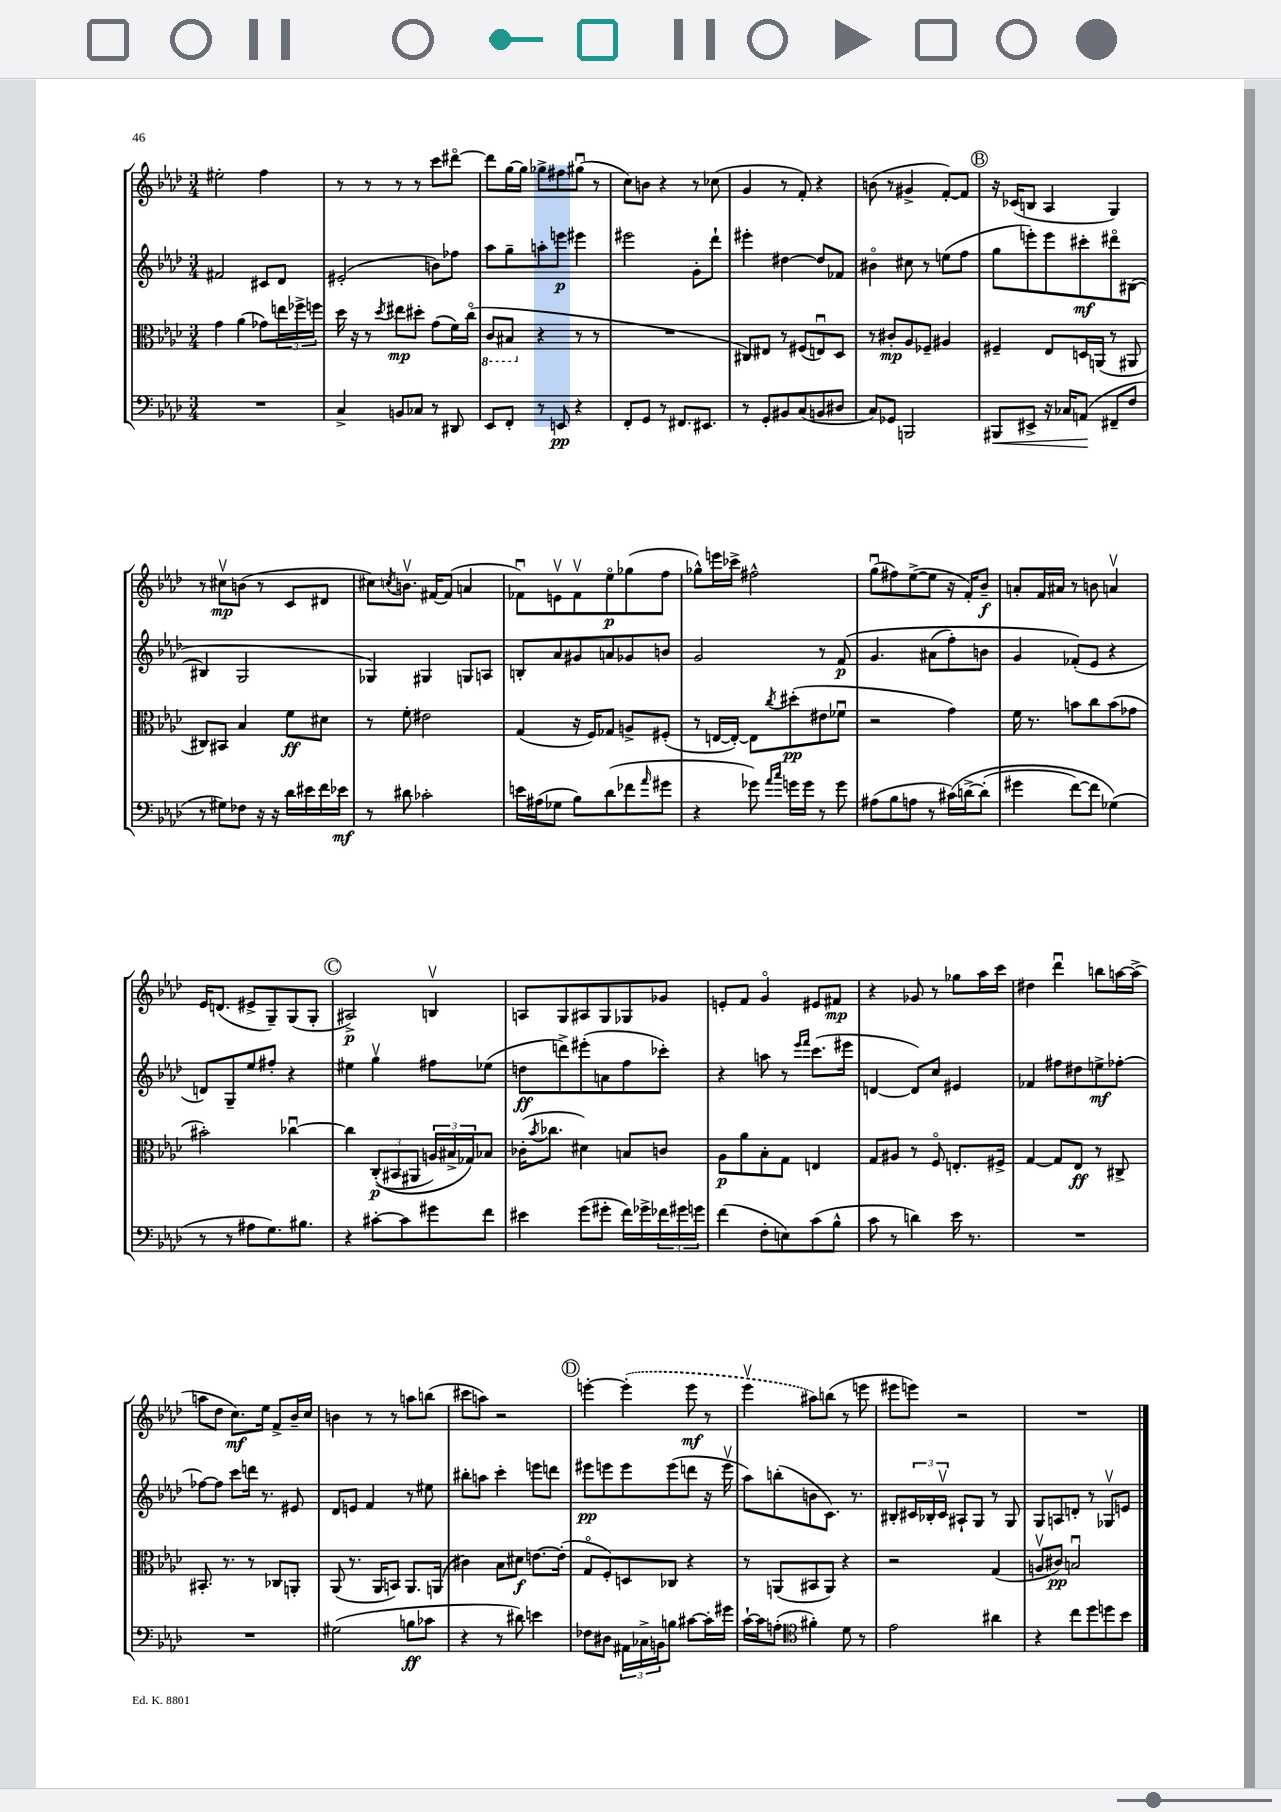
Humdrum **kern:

**kern	**kern	**kern	**kern
*staff4	*staff3	*staff2	*staff1
*clefF4	*clefC3	*clefG2	*clefG2
*k[b-e-a-d-]	*k[b-e-a-d-]	*k[b-e-a-d-]	*k[b-e-a-d-]
*M3/4	*M3/4	*M3/4	*M3/4
2.r	4g\	2f#/	2ee#'\
.	(4a-\	.	.
.	8g-\L)	8c#/L	4ff\
.	24ee\L	8d-/J	.
.	24ff-^\	.	.
.	24ff\JJ	.	.
=	=	=	=
4C^/	16dd-\	(2e#'/	8r
.	16r	.	.
.	8r	.	8r
.	8qdd-/	.	.
8BB/L	8ee#\L	.	8r
8C-/J	8dd#'\J	.	8r
8r	(8g\L	8b\L)	8ccc\L
8DD#/	16f\L)	8ff-\J	[8ddd#o\J
.	(16cco\JJ	.	.
=	=	=	=
8EE-/L	8C/L	8aa-\L	8ddd#\]L
8FF'/J	8BB#/J	8gg~\	[16gg\L
.	.	.	16gg\]JJ
8r	4r	8aa'\	8gg-^\L
8EE/	.	8eee\J	8ff#\
4r	8r	4eee#\	(8gg#u\J
.	8r	.	8r
=	=	=	=
8FF'/L	2.r	2eee#\	8cc\L)
8GG/J	.	.	8b\J
8r	.	.	4r
8.FF#/L	.	.	.
.	.	8g'\L	8r
8.EE#/J	.	.	.
.	.	8ddd-`\J	(8cc-\
=	=	=	=
8r	8C#/L)	4eee#'\	4g/
8GG'/L	8E#/J	.	.
8BB#/	8r	[4dd#\	8r
(8C/	(8F#/L	.	8f'/)
8BB/	8Eu/)	8dd#/]L	4r
8D#/J	8D-/J	8f-/J	.
=	=	=	=
8C/L)	8r	4b#o\	(8b\
8GG-/J	8c#'/L	.	8r
2BBB/	8A-/	8cc#\	4g#^/
.	8F-~/J	8r	.
.	4A#/	(8ee\L	[8f'/L)
.	.	8ff\J	8f/]J
=	=	=	=
8BBB#/L	4F#~/	8gg\L	16r
.	.	.	(16c-/LK
8EE#^/J	.	8eee'\)	8B/J
16r	8E-/L	8eee\	4A-/
16C-/LK	.	.	.
(8AA/J	16D/L	8ccc#'\	.
.	(16AA/JJ	.	.
8FF#~/L	8r	8ddd#o\	4G/)
8F/J	8AA#/	([8B#\J	.
=	=	=	=
8r	8C#/L)	4B#/]	8r
8G#\L)	8BB#/J	.	8cc#v\L
8F-\J	4B-/	2G/	(8b\J
16r	.	.	8r
16r	.	.	.
16d-\LL	8f\L	.	8c/L
16e#\	.	.	.
16f\	8d#\J	.	8d#/J
16e-\JJ	.	.	.
=	=	=	=
8r	8r	4G-/)	8cc#\L)
.	.	.	8qcc/
8d#\	8f'\	.	8.bv\J
2c-'\	2e#\	4G#/	.
.	.	.	[16f#/LK
.	.	.	(8f#/]J
.	.	8G/L	4a/
.	.	8A/J	.
=	=	=	=
16e\LL	(4G/	8B'/L	8f-u\L)
(16A#\J	.	.	.
8G-\J	.	8a-/	8ev\
8B-\L)	16r	8g#/	8f-v\
.	16F/LK)	.	.
(8d-\	8G-/J	8a/	8ee-o\
8f-\	8A^/L	8g-/	(8gg-\
16qqa-/	.	.	.
8g#\J	(8F#'/J	8b/J	8ff\J
=	=	=	=
4r	8r	2g/	8gg-^^\L)
.	[16E/LL	.	16eee\L
.	16E'/_JJ)	.	16ccc-^\JJ
8g-\)	8E\]L	.	2ff#^^\
16qqa-/LL	.	.	.
16qqcc/JJ	8qcc/	.	.
16g\LL	(8dd#'\	.	.
16g\JJ	.	.	.
8r	8e#\	8r	.
8g\	8f-u\J	&(8f/	.
=	=	=	=
(8A#\L	2r	4.g/	(8ggu\L
8B-\	.	.	8ff#\)
8A\J	.	.	([8ee-^\
8r	.	(8a#\L	8ee-\]J
&(16c#\LL)	4g\)	8ff'\)	16r
[16d^\J	.	.	16f'/LK)
(8d'\]J	.	8b\J	8b-~/J
=	=	=	=
4g#\	16f\	4g/	8a'/L
.	8.r	.	.
.	.	.	16f/L
.	.	.	16a#/JJ
[8f\L)	8b\L	(8f-'/L&)	8r
8f\]J	8cc\	8e-/J	8b\
(4G-\&)	(8b\	4r	4av/
.	8g-\J	.	.
=	=	=	=
8r	2b#'\)	8d/L)	16e-/LK
.	.	.	(8.d/J
8r	.	8G~/	.
8A#\L	.	8ee-/	8e#^/L
8.G\)	.	8ff#'/J	8G~/)
.	[4cc-u\	4r	(8G/
8.B#\J	.	.	.
.	.	.	8G'/J
=	=	=	=
4r	4cc-\]	4ee#\	2A#^/)
[8c#'\L	&((12C'/L	4ggv\	.
.	12BB#/	.	.
8c#\]	.	.	.
.	12AA#/J	.	.
8g#\	24A/LL)	8ff#\L	4Bv/
.	24B#^/	.	.
.	24G-/J&)	.	.
8f\J	8B-/J	(8ee-\J	.
=	=	=	=
4e#\	(16c-'\LK	8dd\L	8A/L
.	8qb-/	.	.
.	8.cc-\J	.	.
.	.	8ddd^\)	8G/
(8g\L	4d#\)	(8eee#'\	8A#/
8g#'\J	.	8a\	8G/
16f\LL)	8B/L	8ff\	8G-/
16g-^\	.	.	.
24f-\	8c/J	8ccc-'\J)	8g-/J
24g#\	.	.	.
24g\JJ	.	.	.
=	=	=	=
(4f\	8A-\L	4r	8e'/L
.	8a-\	.	8f/J
8F'\L	8B-'\	8aa\	4go/
8E\)	8G\J	8r	.
.	.	16qqeee-/LL	.
.	.	16qqfff/JJ	.
(8c\	4E/	(8.ccc\L	8e#/L
8B-^^\J	.	.	8f#/J
.	.	16eee#\Jk	.
=	=	=	=
8c\	8G/L	[4d/	4r
8r	8A#/J	.	.
4d\)	8r	8d/]L)	8g-/
.	8Fo/	8cc/J	8r
16e-\	8.E'/L	4e#/	8gg-\L
8.r	.	.	.
.	.	.	16aa-\L
.	16F#^/Jk	.	16ccc\JJ
=	=	=	=
2.r	[4G/	4f-/	4dd#\
.	8G/]L	8ff#\L	4ddd-u\
.	8E-/J	8dd#\	.
.	8r	8ee^\	8bb\L
.	8C#^/	[8ff-'\J	[16aa\L
.	.	.	(16aa^\]JJ
=	=	=	=
2.r	8.BB#'/	8ff-\_L	8aa\L
.	.	8ff-\]J	8dd-\J
.	8.r	.	.
.	.	8ccc\L	8.cc\L)
.	8r	16ddd\Jk	.
.	.	8.r	16ee-\Jk
.	8C-/L	.	8f^/L
.	8AA'/J	8e#/	16b-~/L
.	.	.	16cc/JJ
=	=	=	=
(2G#\	(8AA-/	8d-/L	4b\
.	8.r	8e/J	.
.	.	4f/	8r
.	16AA-/LK	.	.
.	8BB/J)	.	8r
8B\L	8.AA-/L	8r	8aa\L
8c-\J	.	8ee#\	(8bb\J
.	(16AA/Jk	.	.
=	=	=	=
4r	4c#\)	8bb#'\L	8ccc#\L
.	.	8aa\J	8aa\J)
8r	8B-\L	4ccc'\	2r
8d#\)	8d#\J	.	.
4e\	[8.e\L	8eee\L	.
.	.	8ddd\J	.
.	(16e'\]Jk	.	.
=	=	=	=
8F-\L	8Go/L	8eee#\L	[4eee'\
8D#\J	8F'/)	8eee\	.
24AA#\LL	8D/	8eee\	(4eee'\]
24C-^\	.	.	.
24BB\J	.	.	.
8B\J	8C-/J	(8eee\	.
[8c#\L	4r	8ddd\J	8eee\
16c#'\]L	.	16r	8r
16g#\JJ	.	16eeev\	.
=	=	=	=
[16c`\LL	8r	8aa-\L)	4eee-v\
16c\]J	.	.	.
(8A'\J	(8AA/L	(8bb'\	.
*clefC4	*	*	*
4f#'\)	8BB#/	8b\	8aa#\L)
.	8AA/J)	8.c\J)	(8bb\J
8d-\	4r	.	8r
.	.	8.r	.
8r	.	.	8eee\
=	=	=	=
2e-\	2r	8B#'/L	8eee#\L
.	.	24c#/L	8eee\J)
.	.	24B-'/	.
.	.	24c#v/JJ	.
.	.	8A#`/L	2r
.	.	8G/J	.
4a#\	(4G/	8r	.
.	.	8G/	.
=	=	=	=
4r	8Av/L	8G/L	2.r
.	8c#/J)	8A/	.
8cc\L	2Bu/	8d'/J	.
8dd-\	.	8r	.
8dd\	.	8G-v/L	.
8b-\J	.	8e/J	.
==	==	==	==
*-	*-	*-	*-
